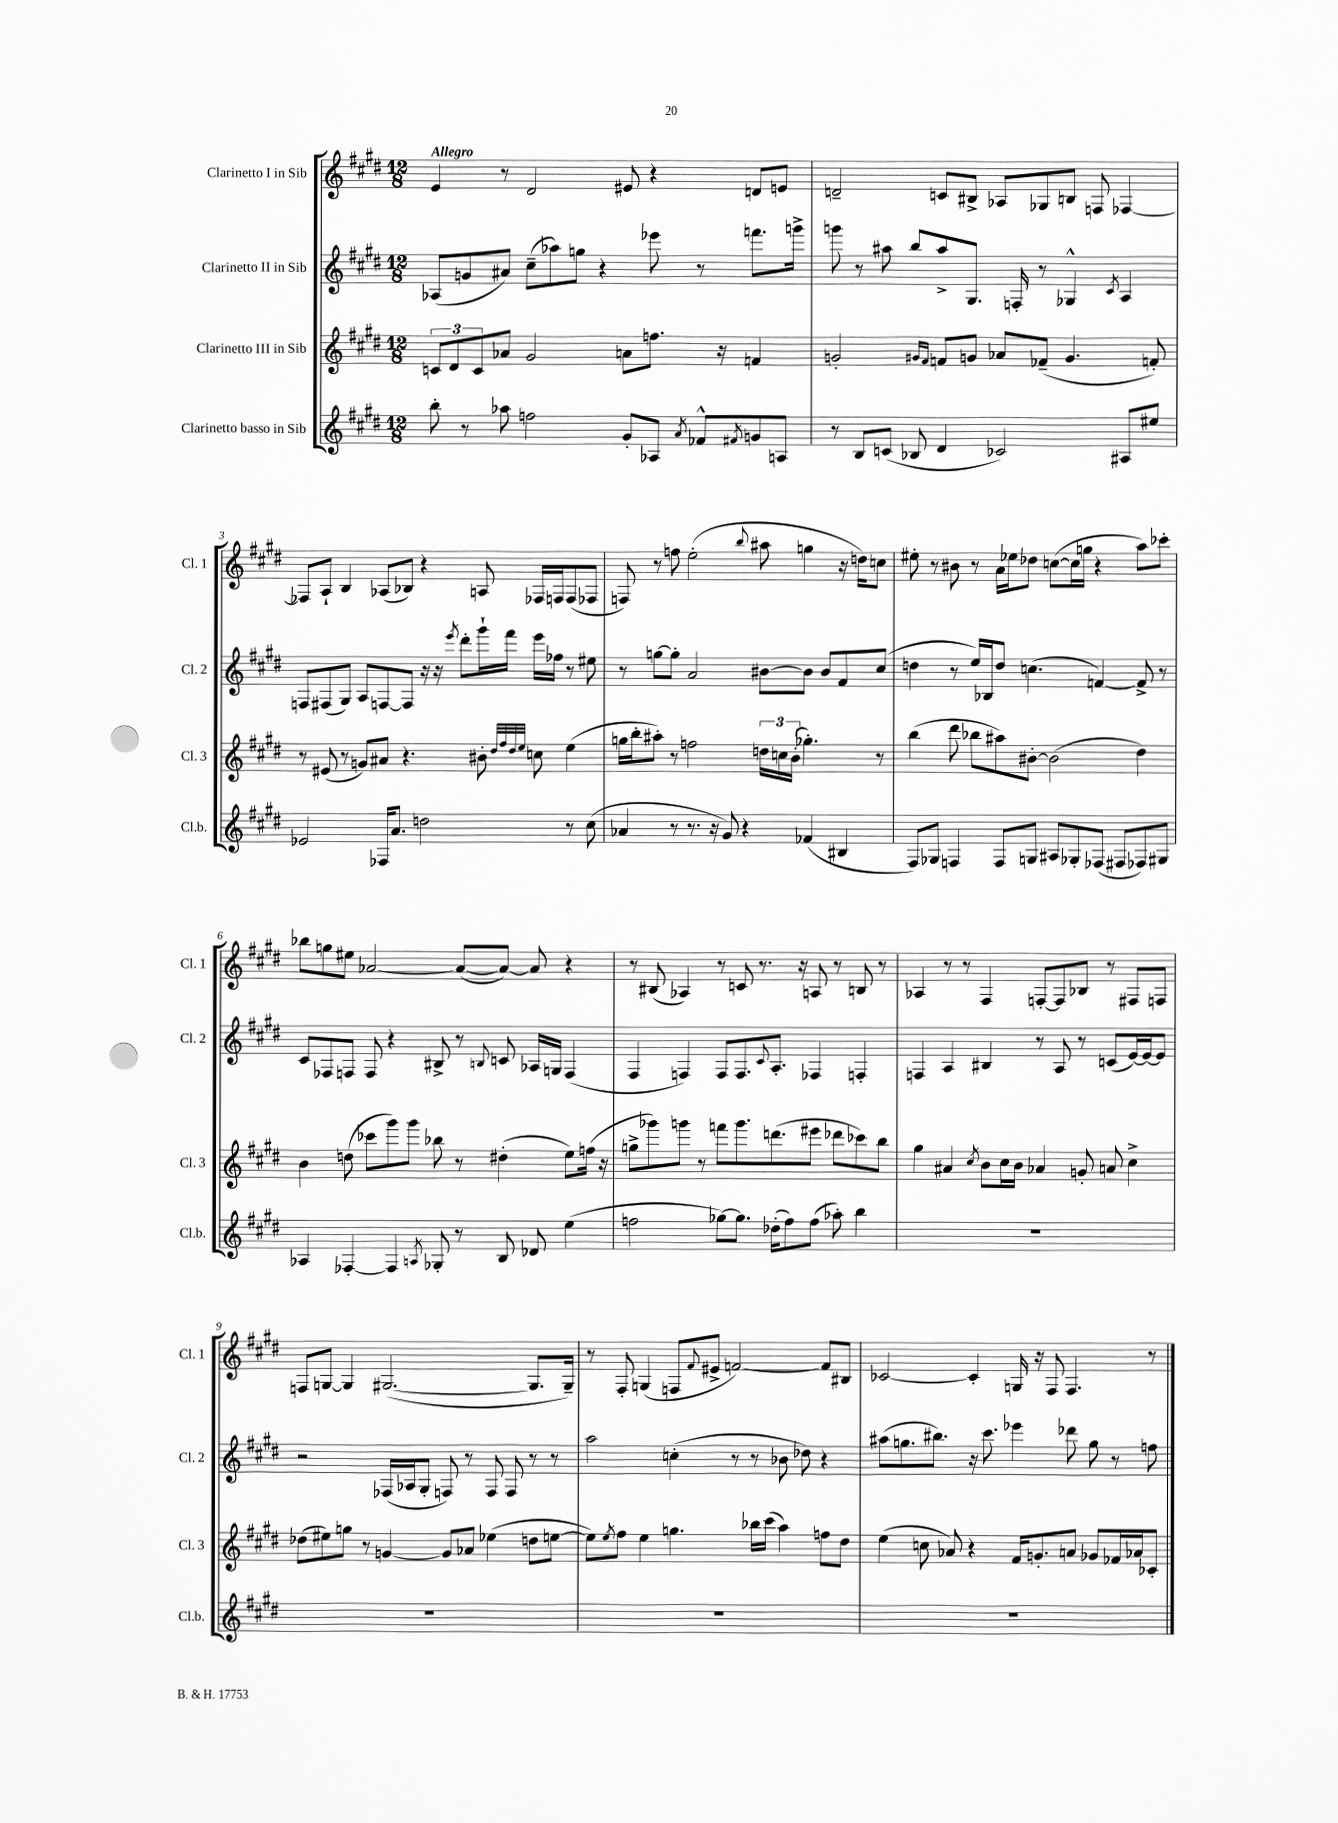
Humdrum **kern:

**kern	**kern	**kern	**kern
*part4	*part3	*part2	*part1
*staff4	*staff3	*staff2	*staff1
*I"Clarinetto basso in Sib	*I"Clarinetto III in Sib	*I"Clarinetto II in Sib	*I"Clarinetto I in Sib
*I'Cl.b.	*I'Cl. 3	*I'Cl. 2	*I'Cl. 1
*clefG2	*clefG2	*clefG2	*clefG2
*k[f#c#g#d#]	*k[f#c#g#d#]	*k[f#c#g#d#]	*k[f#c#g#d#]
*M12/8	*M12/8	*M12/8	*M12/8
=1	=1	=1	=1
!	!	!	!LO:TX:a:B:t=Allegro
8bb'\	12cn/L	(8A-X/L	4e/
.	12d#/	.	.
8r	.	8gn/	.
.	12c/	.	.
8aa-X\	8a-X/J	8a#X/J)	8r
2ffn\	2g#/	(8cc#~\L	2d#/
.	.	8aa-X\)	.
.	.	8ggn\J	.
.	.	4r	.
8g#'/L	8an\L	.	8e#X/
8A-X/J	8.ffn\J	8eee-X\	4r
8qa/	.	.	.
8f-X^^/L	.	8r	.
.	16r	.	.
8qf#X/	.	.	.
8gn/	4fn/	8.fffn\L	8dn/L
8An/J	.	.	8en/J
.	.	16gggn^\Jk	.
=2	=2	=2	=2
8r	2gn'/	8gggn\	2dn~/
8B/L	.	8r	.
(8cn/J	.	8aa#X\	.
8B-X/	.	8bb/L	.
.	16qqg#X/LL	.	.
.	16qqf#/JJ	.	.
4d#/	8fn/L	8aa#^/	8cn/L
.	8gn/J	8.G#/J	8B#X^/J
2c-X/)	8a-X/L	.	8A-X/L
.	.	16Fn'/	.
.	(8f-X~/J	8r	8G-X/
.	4.g/	4G-X^^/	8Bn/J
.	.	.	8Fn/
.	.	8qc#/	.
8A#X/L	.	4A/	[4F-X/
8ee#X/J	8fn'/)	.	.
!!LO:LB:g=z
=3	=3	=3	=3
2e-X/	8r	8Fn/L	8F-X/L]
.	(8e#X/	(8F#X/	8A`/J
.	8r	8G#/J)	4B/
.	8gn/L)	8A/L	.
16F-X/KL	8a#X/J	[8Fn/	(8A-X/L
8.a/J	.	.	.
.	4.r	8F/J]	8B-X/J)
2ddn\	.	16r	4r
.	.	16r	.
.	.	8qeee/	.
.	.	8ddd#'\L	.
.	8b#X'\	16ggg#`\L	8An/
.	.	16fff#\JJ	.
.	32qqdd#/LLL	.	.
.	32qqff#/	.	.
.	32qqdd#/	.	.
.	32qqee/JJJ	.	.
.	8ccn\	16eee\LL	16F-X/LL
.	.	16ff-X\JJ	16Fn/J
8r	(4ee\	8r	(8F/
(8cc#\	.	8ee#X\	8F-X/J
=4	=4	=4	=4
4a-X/	16ggn\LL	8r	8Fn/)
.	16bb'\J	.	.
.	8aa#X'\J)	[8ggn\L	8r
8r	8r	8gg'\J]	8ffn\
8.r	2ffn\	2a/	(2ee'\
16r	.	.	.
8g#/)	.	.	.
4r	.	.	.
.	.	.	8qqbb/
.	24ddn\LL	[8b#X\L	8aa#X\
.	24ccn\	.	.
.	(24b'\JJ	.	.
(4f-X/	4.gg-X'\)	8b#\J]	4ggn\
.	.	8b#/L	.
4B#X/	.	8f#/	16r
.	.	.	16ddn\KL)
.	8r	(8cc#/J	8ccn\J
=5	=5	=5	=5
8F#/L)	(4bb\	4ddn\	8ee#X'\
8G-X/J	.	.	8r
4Fn/	8ddd#\	8r	8b#X\
.	8bb-X\L	16ee/LL)	8r
.	.	16B-X/J	.
8F/L	8aa#X\)	8dd/J	16a\LL
.	.	.	16ee-X\J
8Gn/J	[8b#X'\J	(4.ccn\	8dd-X\J
8A#X/L	(2b#\]	.	([8ccn\L
8G-X'/	.	.	16cc\L]
.	.	.	16ggn\JJ
(8F-X/J	.	[4fn/)	4r
8F#X/L	.	.	.
8F-X/)	4dd#\)	8f^/]	8aa\L)
8G#X/J	.	8r	8ccc-X'\J
!!LO:LB:g=z
=6	=6	=6	=6
4A-X/	4b\	8c#/L	8bb-X\L
.	.	8F-X/	8ggn\
[4F-X'/	(8ddn\	8Fn/J	8ee#X\J
.	8ccc-X\L	8F/	[2a-X/
4F-/]	8ggg#\)	4r	.
.	8ggg#\J	.	.
8qAn/	.	.	.
8G-X'/	8bb-X\	8B#X^/	.
8r	8r	8r	(8a-/L_
.	.	8qqBn/	.
8B/	(4dd#X'\	8cn/	8a-/J_)
8d-X/	.	16A-X/LL	8a-/]
.	.	16Gn/JJ	.
(4ee\	8ee\L)	(4F/	4r
.	(16ffn\Jk	.	.
.	16r	.	.
=7	=7	=7	=7
2ffn\	8ggn^\L	4F#/	8r
.	8ggg-X\)	.	(8B#X/
.	8gggn\J	4Fn/)	4A-X/)
.	8r	.	.
[8gg-X\L)	8fffn\L	8F/L	8r
8.gg-\J]	8.ggg\	8.F/	8cn/
.	.	.	8.r
.	.	8qqc#/	.
(16dd-X'\KL	(8.dddn\	8.A'/J	.
8ff\)	.	.	.
.	.	.	16r
(8ff\J	8eee#X\J	4F-X/	8An/
8aa-X'\)	8ddd-X\L	.	8r
4bb\	8ccc-X\)	4Fn'/	8Bn/
.	8bb\J	.	8r
=8	=8	=8	=8
1.r	4gg#\	4Fn/	4A-X/
.	4a#X/	4A/	8r
.	.	.	8r
.	8qcc#/	.	.
.	8b\L	4B#X/	4F#/
.	16cc#\L	.	.
.	16b\JJ	.	.
.	4a-X/	8r	[8Fn'/L
.	.	8A/	8F/]
.	8gn'/	8r	8B-X/J
.	8an/	(8cn/L	8r
.	4cc#^\	[16e/L)	8F#X/L
.	.	16e/J_	.
.	.	8e/J]	8Fn/J
!!LO:LB:g=z
=9	=9	=9	=9
1.r	(8dd-X\L	2r	8Fn/L
.	8ee#X\)	.	[8Gn/J
.	8ggn\J	.	4G/]
.	8r	.	.
.	[4gn/	(16F-X/LL	([2.G#X/
.	.	16A-X/J	.
.	.	8G#'/J	.
.	8g/L]	8Fn/)	.
.	8a-X/J	8r	.
.	(4ee-X\	8F/	.
.	.	8F/	.
.	8ddn\L	8r	8.G#/L]
.	[8een\J	8r	.
.	.	.	16G#~/Jk)
=10	=10	=10	=10
1.r	8ee\L])	2aa\	8r
.	8qee/	.	.
.	8ff#\J	.	8F#'/
.	4ee\	.	(4Gn/
.	4.ggn\	(4ccn'\	8Fn/L
.	.	.	8qqf#/
.	.	.	8e#X^/J
.	.	8r	[2fn/)
.	16bb-X\LL	8r	.
.	(16ccc#\JJ	.	.
.	4aa\)	8b-X\	.
.	.	8dd-X\)	.
.	8ffn\L	4r	8f/L]
.	8dd#\J	.	8B#X/J
=11	=11	=11	=11
1.r	(4ee\	(8aa#X\L	[2c-X/
.	.	8.ggn\	.
.	8ccn\	.	.
.	.	8.bb#X\J)	.
.	8a-X/)	.	.
.	4r	16r	4c-'/]
.	.	8.ccc#\	.
.	16f#/KL	4eee-X\	16Gn/
.	8.gn'/	.	16r
.	.	.	8F#/
.	8an/J	8ddd-X\	4.F#/
.	8g-X/L	8gg\	.
.	16f-X/L	8r	.
.	16a-X/J	.	.
.	8c-X'/J	8ffn\	8r
==	==	==	==
*-	*-	*-	*-
